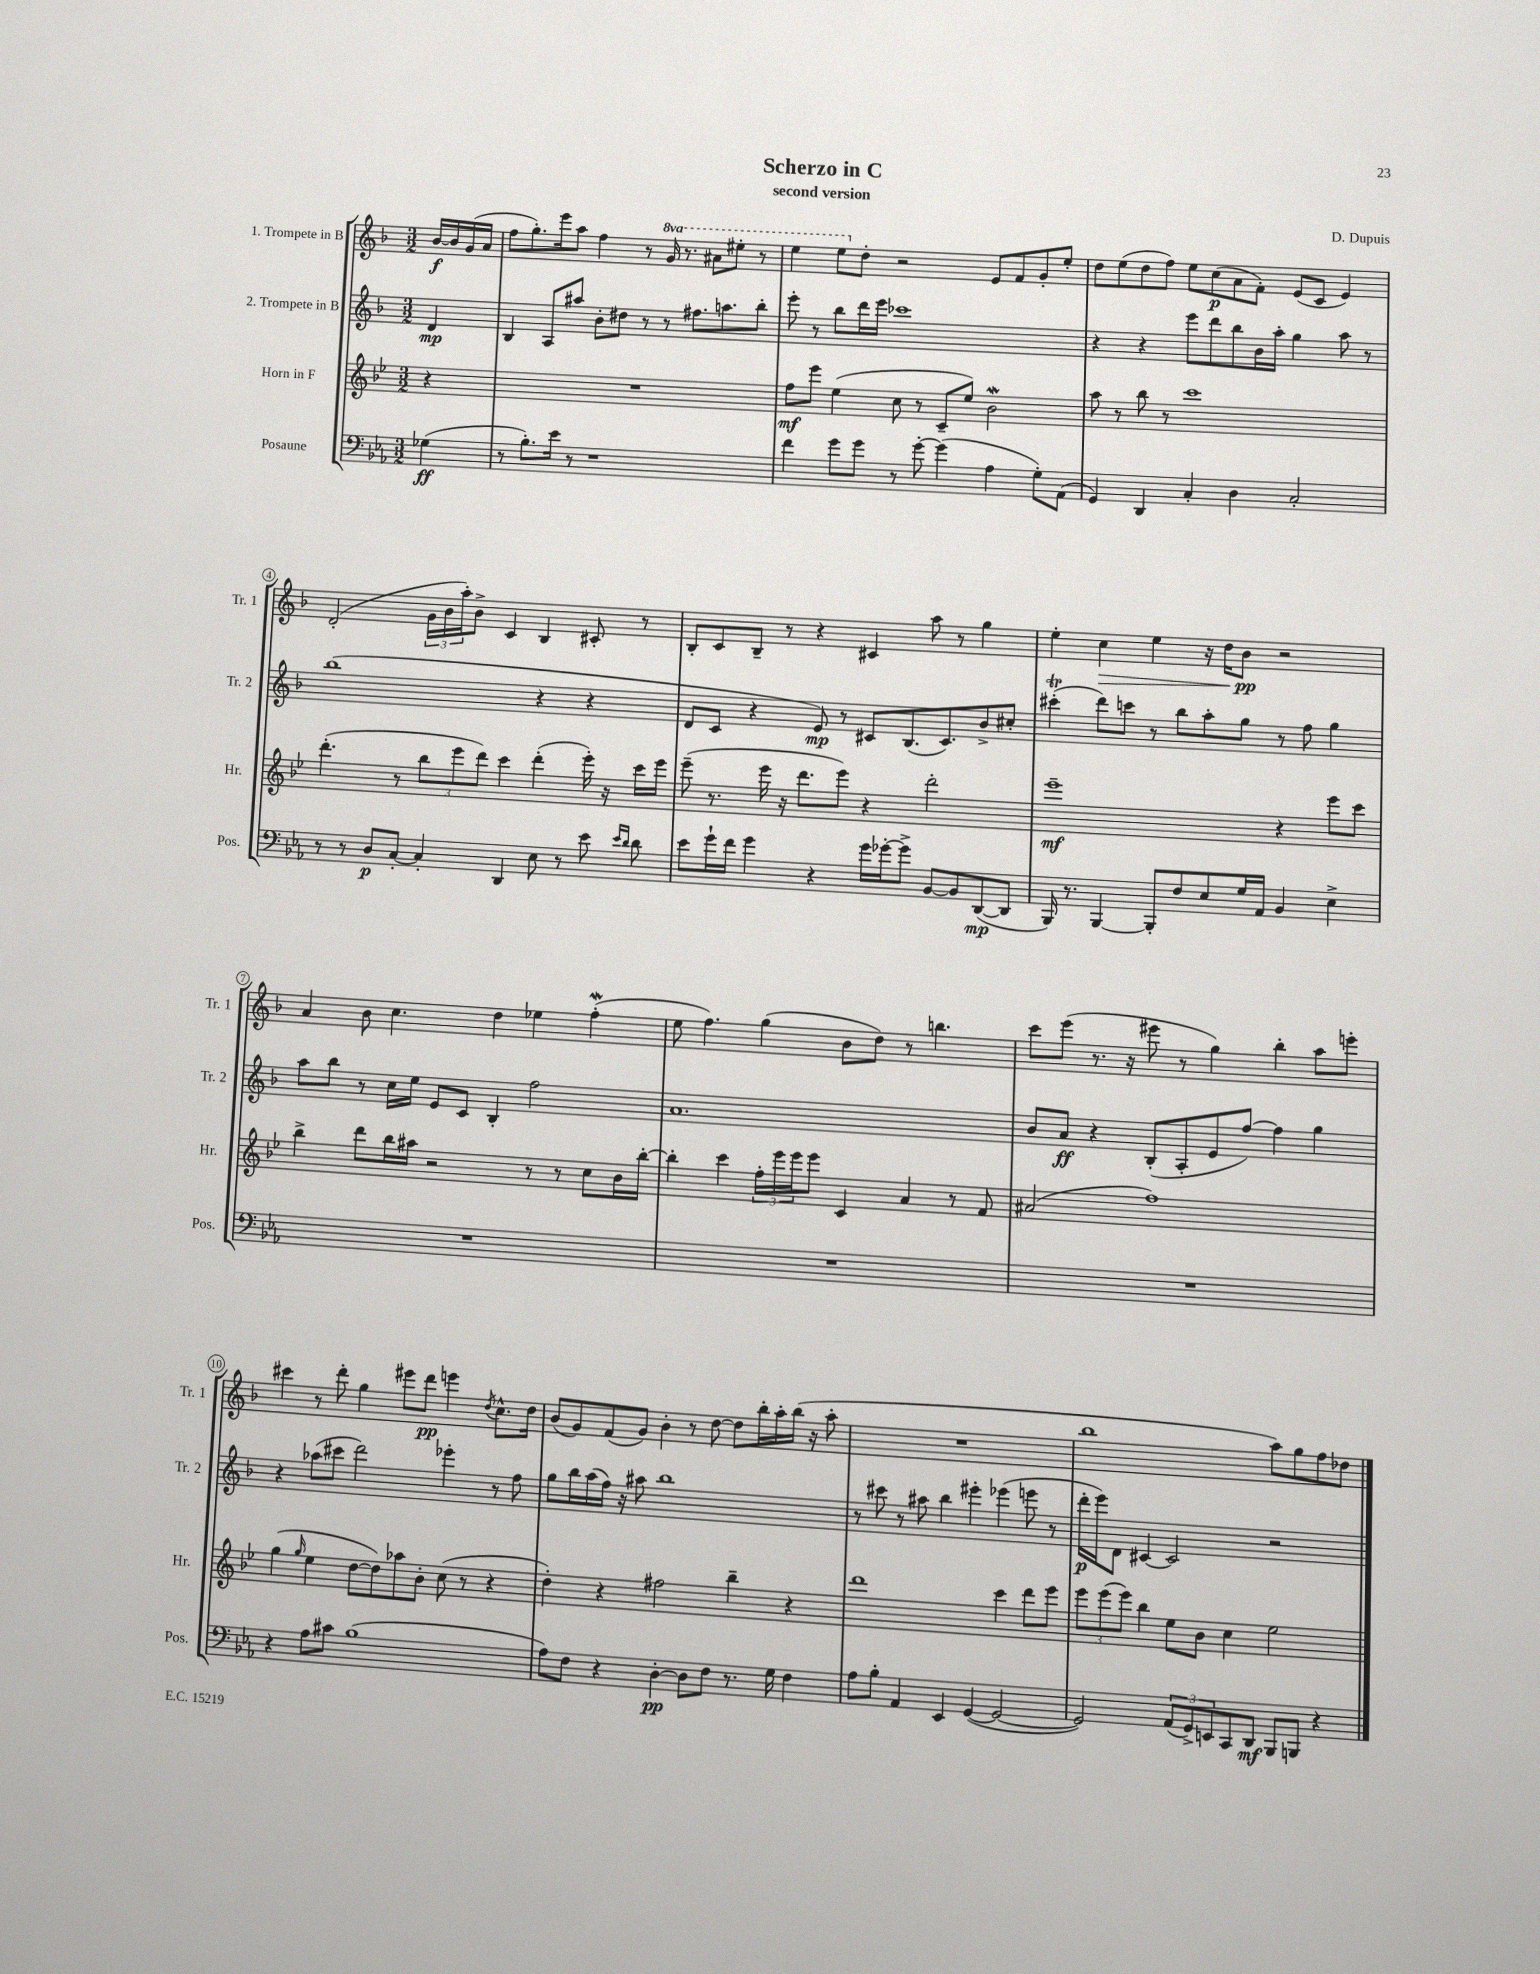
\header { title = "Scherzo in C" composer = "D. Dupuis" subtitle = "second version" }
<<
\new StaffGroup <<
\new Staff = "s0" \with { instrumentName = "1. Trompete in B" shortInstrumentName = "Tr. 1" } {
    \clef treble \key f \major \numericTimeSignature \time 3/2 \set Staff.ottavationMarkups = #ottavation-simple-ordinals \partial 4
    bes'16~\f bes'16 g'16( a'16 |
    f''8 g''8.-.) e'''16 a''8 f''4 r8 \ottava #1 g''16 r8. ais''8 eis'''8-. r8 |
    e'''4 e'''8 \ottava #0 d''8-. r2 e'8 f'8 g'8-. e''8-. |
    d''8 e''8( d''8 f''8) e''8 c''8\p( a'8 f'8-.) e'8( c'8 e'4) |
    d'2-.( \tuplet 3/2 { g'16 bes'16 a''16-.) } bes'8-> c'4 bes4 cis'8-. r8 |
    bes8-. c'8 bes8-- r8 r4 cis'4 a''8 r8 g''4 |
    e''4-. c''4\> e''4 r16 d''16 bes'8\pp\! r2 |
    a'4 bes'8 c''4. d''4 ees''4 f''4-.\mordent( |
    e''8 f''4.) g''4( bes'8 d''8) r8 b''4. |
    c'''8 e'''8( r8. r16 eis'''8 r8 g''4) bes''4-. a''8 e'''8-. |
    cis'''4 r8 d'''8-. g''4 eis'''8 d'''8\pp e'''4 \acciaccatura { d''8 } c''8.-^ d''16 |
    bes'8( g'8) f'8( g'8) bes'4-. r8 d''8~ d''8 bes''16-. a''16-. bes''16( r16 a''8-. |
    R1. |
    bes''1 a''8) g''8 f''8 des''8 \bar "|." |
}
\new Staff = "s1" \with { instrumentName = "2. Trompete in B" shortInstrumentName = "Tr. 2" } {
    \clef treble \key f \major \numericTimeSignature \time 3/2 \partial 4
    d'4\mp |
    bes4 a8 ais''8 bes'8-. dis''8 r8 r8 fis''8. a''8. bes''8-. |
    e'''8-. r8 bes''8 d'''16 e'''16 ces'''1 |
    r4 r4 e'''8 d'''8 bes''8 bes'16 a''16-. g''4 a''8 r8 |
    bes''1( r4 r4 |
    d'8 c'8 r4 e'8\mp) r8 cis'8 bes8.( cis'8.) bes'8-> cis''8-. |
    cis'''4-.\trill( d'''8) c'''8 r8 bes''8 a''8-. g''8 r8 f''8 g''4 |
    a''8 bes''8 r8 c''16 e''16 e'8 c'8 bes4-. f''2 |
    a'1. |
    bes'8 a'8\ff r4 bes8-.( a8-. e'8 f''8~) f''4 g''4 |
    r4 aes''8( cis'''8 d'''2) ees'''4-. r8 f''8 |
    g''8 bes''16 a''16( f''16) r16 ais''8 bes''1 |
    r8 cis'''8 r8 ais''8 bes''4 eis'''4-. ees'''4( e'''8 r8 |
    d'''16-.\p e'''16) d'8 cis'4~ cis'2 r2 \bar "|." |
}
\new Staff = "s2" \with { instrumentName = "Horn in F" shortInstrumentName = "Hr." } {
    \clef treble \key bes \major \numericTimeSignature \time 3/2 \partial 4
    r4 |
    R1. |
    f''8\mf ees'''8 ees''4( c''8 r8 c'8-- ees''8) bes'2\mordent |
    a''8 r8 bes''8 r8 c'''1 |
    d'''4.-.( r8 \tuplet 3/2 { bes''8 ees'''8 d'''8) } c'''4 d'''4-.( ees'''16-.) r16 c'''16 ees'''16 |
    ees'''8--( r8. ees'''16 r16 d'''8. ees'''8) r4 d'''2-. |
    ees'''1--\mf r4 ees'''8 c'''8 |
    bes''4-> d'''8 bes''16 ais''16 r2 r8 r8 c''8 bes'16 bes''16~-. |
    bes''4-. c'''4 \tuplet 3/2 { f''16-. ees'''16 ees'''16 } ees'''8 c'4 a'4 r8 f'8 |
    ais'2( f''1) |
    g''4( \grace { g''16 } ees''4 d''8~ d''8) aes''8 bes'8-. c''8( r8 r4 |
    d''4-.) r4 fis''2 bes''4-- r4 |
    d'''1 c'''4 d'''8 ees'''8 |
    \tuplet 3/2 { ees'''8 ees'''8( ees'''8) } bes''4 ees''8 bes'8 c''4 ees''2 \bar "|." |
}
\new Staff = "s3" \with { instrumentName = "Posaune" shortInstrumentName = "Pos." } {
    \clef bass \key ees \major \numericTimeSignature \time 3/2 \partial 4
    ges4\ff( |
    r8 bes8.-.) ees'16 r8 r1 |
    f'4 g'8 g'8 r8 g'8~-. g'4( aes4 g8-.) aes,8( |
    g,4) d,4 c4-. d4 c2-. |
    r8 r8 d8\p c8~-. c4-. d,4 ees8 r8 ees'8 \grace { ees'16 d'16 } d'8 |
    ees'8 g'16-! f'16 g'4 r4 g'16 ges'16~-. ges'8-> bes,8~ bes,8 d,8~\mp( d,8 |
    bes,,16) r8. bes,,4~ bes,,8-. f8 ees8 g16 aes,16 bes,4 ees4-> |
    R1. |
    R1. |
    R1. |
    r4 aes8 cis'8 bes1( |
    aes8) f8 r4 d4~-.\pp d8 f8 r8. g16 f4 |
    aes8 bes8-. aes,4 ees,4 g,4~( g,2~ |
    g,2) \tuplet 3/2 { aes,8( g,8->) e,8 } c,8 d,8\mf bes,,8 b,,8 r4 \bar "|." |
}
>>
>>
\layout { \context { \Score \override BarNumber.stencil = #(make-stencil-circler 0.1 0.3 ly:text-interface::print) } }
